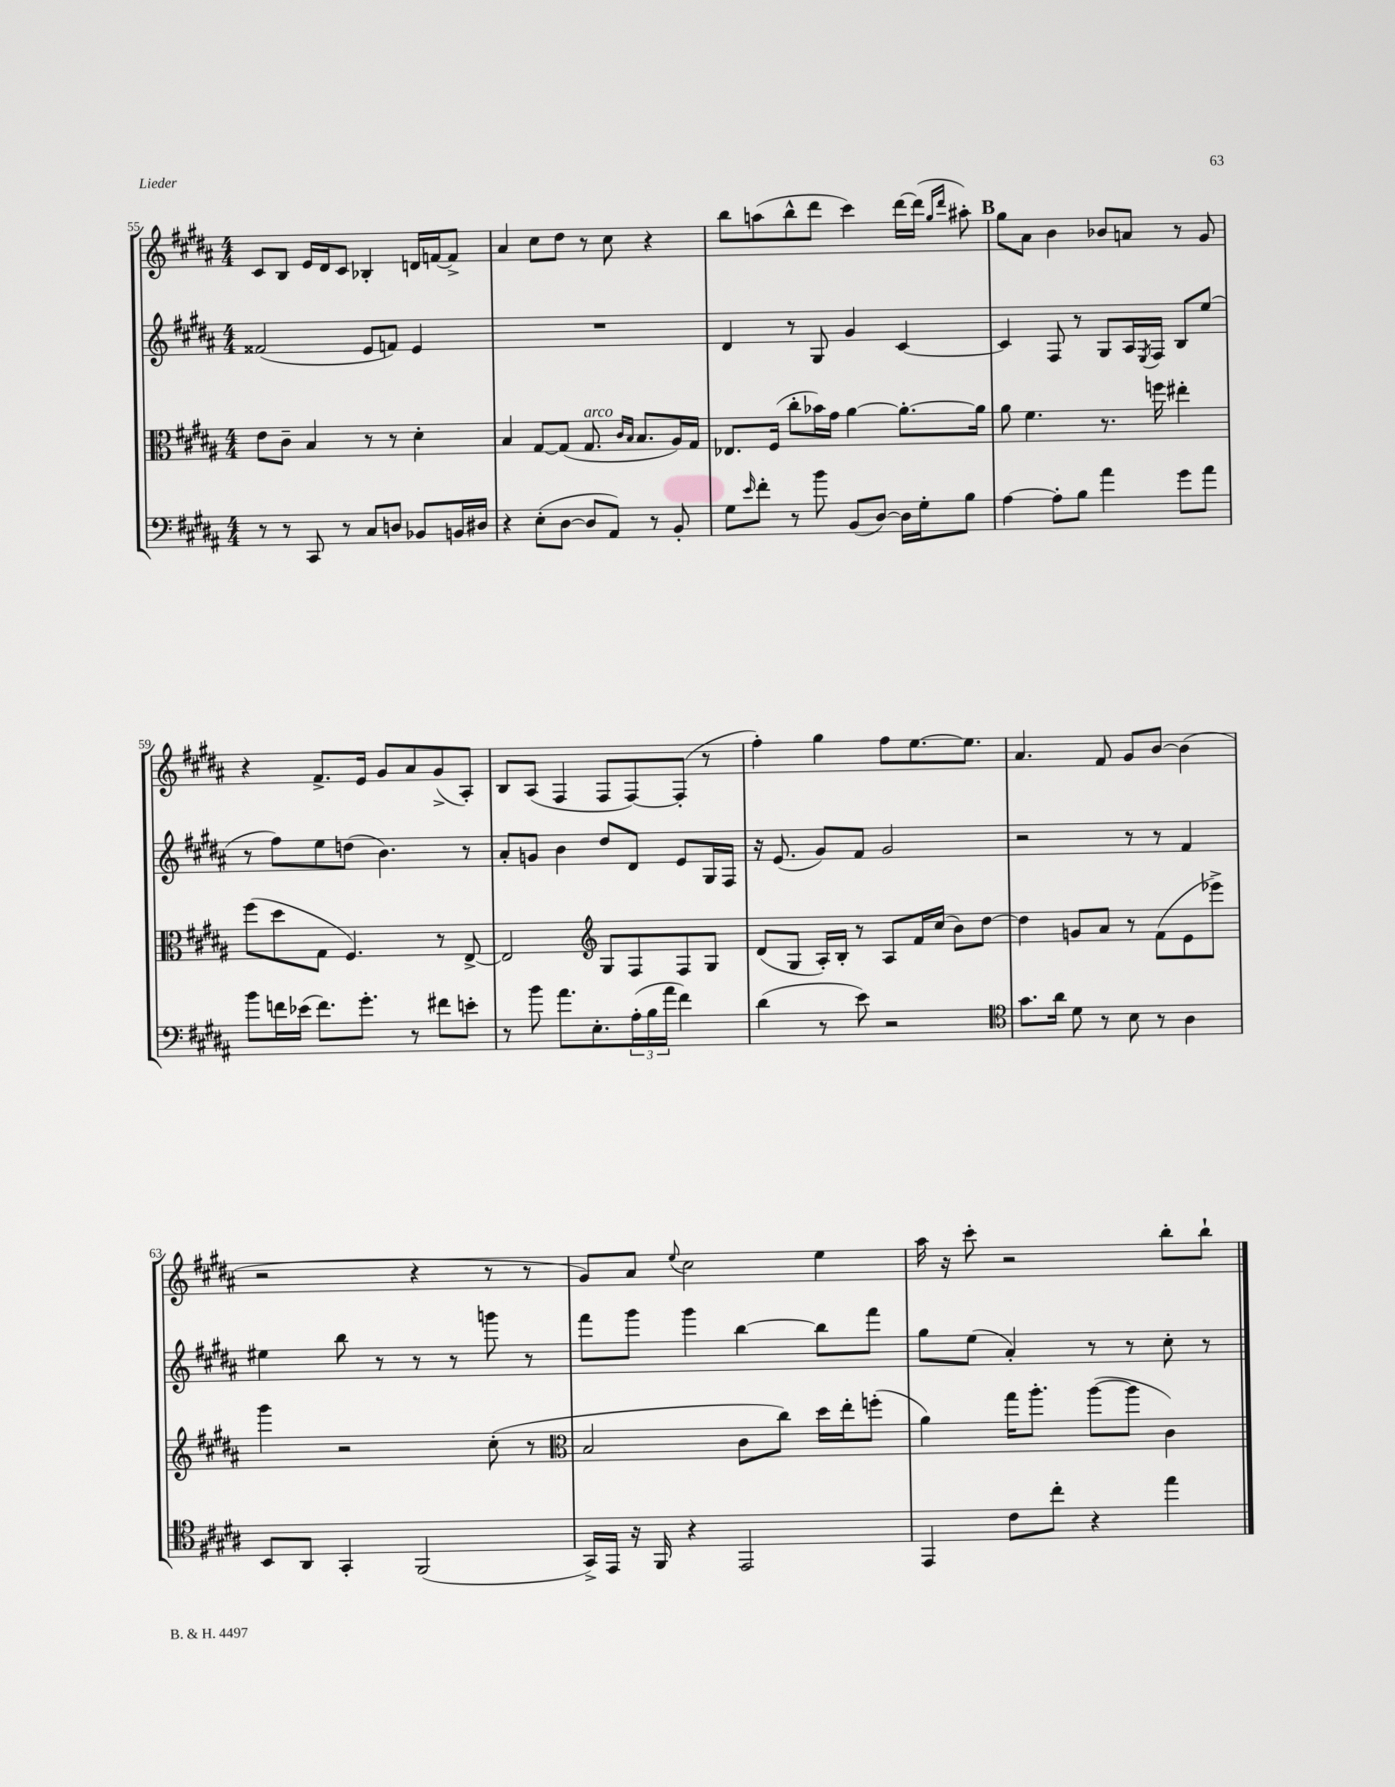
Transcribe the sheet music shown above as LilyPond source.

<<
\new StaffGroup <<
\new Staff = "s0" {
    \clef treble \key b \major \numericTimeSignature \time 4/4
    cis'8 b8 e'16 dis'16 cis'8 bes4-. d'16 f'16~ f'8-> |
    ais'4 cis''8 dis''8 r8 cis''8 r4 |
    b''8 a''8( b''8-^ dis'''8 cis'''4) dis'''16~ dis'''16( \grace { gis''16 dis'''16 } ais''8-.) |
    \mark \markup { \bold "B" } gis''8 ais'8 b'4 bes'8 a'8 r8 gis'8 |
    r4 fis'8.-> e'16 gis'8 ais'8 gis'8->( ais8-.) |
    b8 ais8( fis4 fis8 fis8~) fis8-.( r8 |
    fis''4-.) gis''4 fis''8 e''8.~ e''8. |
    ais'4. fis'8 gis'8 b'8~ b'4( |
    r2 r4 r8 r8 |
    gis'8) ais'8 \appoggiatura { e''8 } cis''2 e''4 |
    ais''16 r16 cis'''8-. r2 b''8-. b''8-! \bar "|." |
}
\new Staff = "s1" {
    \clef treble \key b \major \numericTimeSignature \time 4/4
    fisis'2( e'8 f'8) e'4 |
    R1 |
    dis'4 r8 gis8 gis'4 cis'4~ |
    \mark \markup { \bold "B" } cis'4 fis8 r8 gis8 ais16 \acciaccatura { e8 } fis16 b8 e''8( |
    r8 fis''8) e''8 d''8( b'4.) r8 |
    ais'8-. g'8 b'4 dis''8 dis'8 e'8 gis16 fis16 |
    r16 e'8.( gis'8) fis'8 gis'2 |
    r2 r8 r8 fis'4 |
    eis''4 b''8 r8 r8 r8 g'''8 r8 |
    fis'''8 gis'''8 gis'''4 b''4~ b''8 fis'''8 |
    gis''8 e''8( ais'4-.) r8 r8 cis''8-. r8 \bar "|." |
}
\new Staff = "s2" {
    \clef alto \key b \major \numericTimeSignature \time 4/4
    e'8 cis'8-- b4 r8 r8 dis'4-. |
    b4 gis8~ gis8( gis8.^\markup { \italic "arco" } \grace { cis'16 b16 } b8. ais16) gis16 |
    ees8. fis16( cis''8-. bes'16) gis'16 ais'4~ ais'8.~-. ais'16 |
    \mark \markup { \bold "B" } ais'8 fis'4. r8. f''16 eis''4-. |
    fis''8( dis''8 gis8 fis4.) r8 e8~-> |
    e2 \clef treble gis8 fis8 fis8 gis8 |
    dis'8( gis8 ais16-.) b16-. r8 ais8 fis'16 cis''16( b'8) dis''8~ |
    dis''4 g'8 ais'8 r8 fis'8( e'8 ees'''8->) |
    gis'''4 r2 cis''8-.( r8 |
    \clef alto b2 cis'8 cis''8) dis''16 e''16-. f''8-.( |
    ais'4) gis''16 ais''8.-. ais''8~( ais''8 cis'4) \bar "|." |
}
\new Staff = "s3" {
    \clef bass \key b \major \numericTimeSignature \time 4/4
    r8 r8 cis,8 r8 cis8 d8 bes,8 b,16 dis16 |
    r4 e8-.( dis8~ dis8 ais,8) r8 b,8-. |
    gis8 \grace { e'16 } fis'8-. r8 b'8 b,8( dis8~) dis16 gis16-. b8 |
    \mark \markup { \bold "B" } ais4~ ais8-. b8 ais'4 gis'8 ais'8 |
    b'8 f'16 ees'16( f'8.) gis'8.-. r8 fis'8 e'8-. |
    r8 b'8 ais'8. e8.-. \tuplet 3/2 { ais16-.( b16 ais'16 } fis'4) |
    dis'4( r8 e'8) r2 |
    \clef tenor gis'8. ais'16 dis'8 r8 b8 r8 ais4 |
    b,8 ais,8 gis,4-. fis,2( |
    gis,16->) e,16 r16 fis,16 r4 e,2 |
    e,4 cis'8 cis''8-. r4 e''4 \bar "|." |
}
>>
>>
\layout { \context { \Score currentBarNumber = #55 } }
